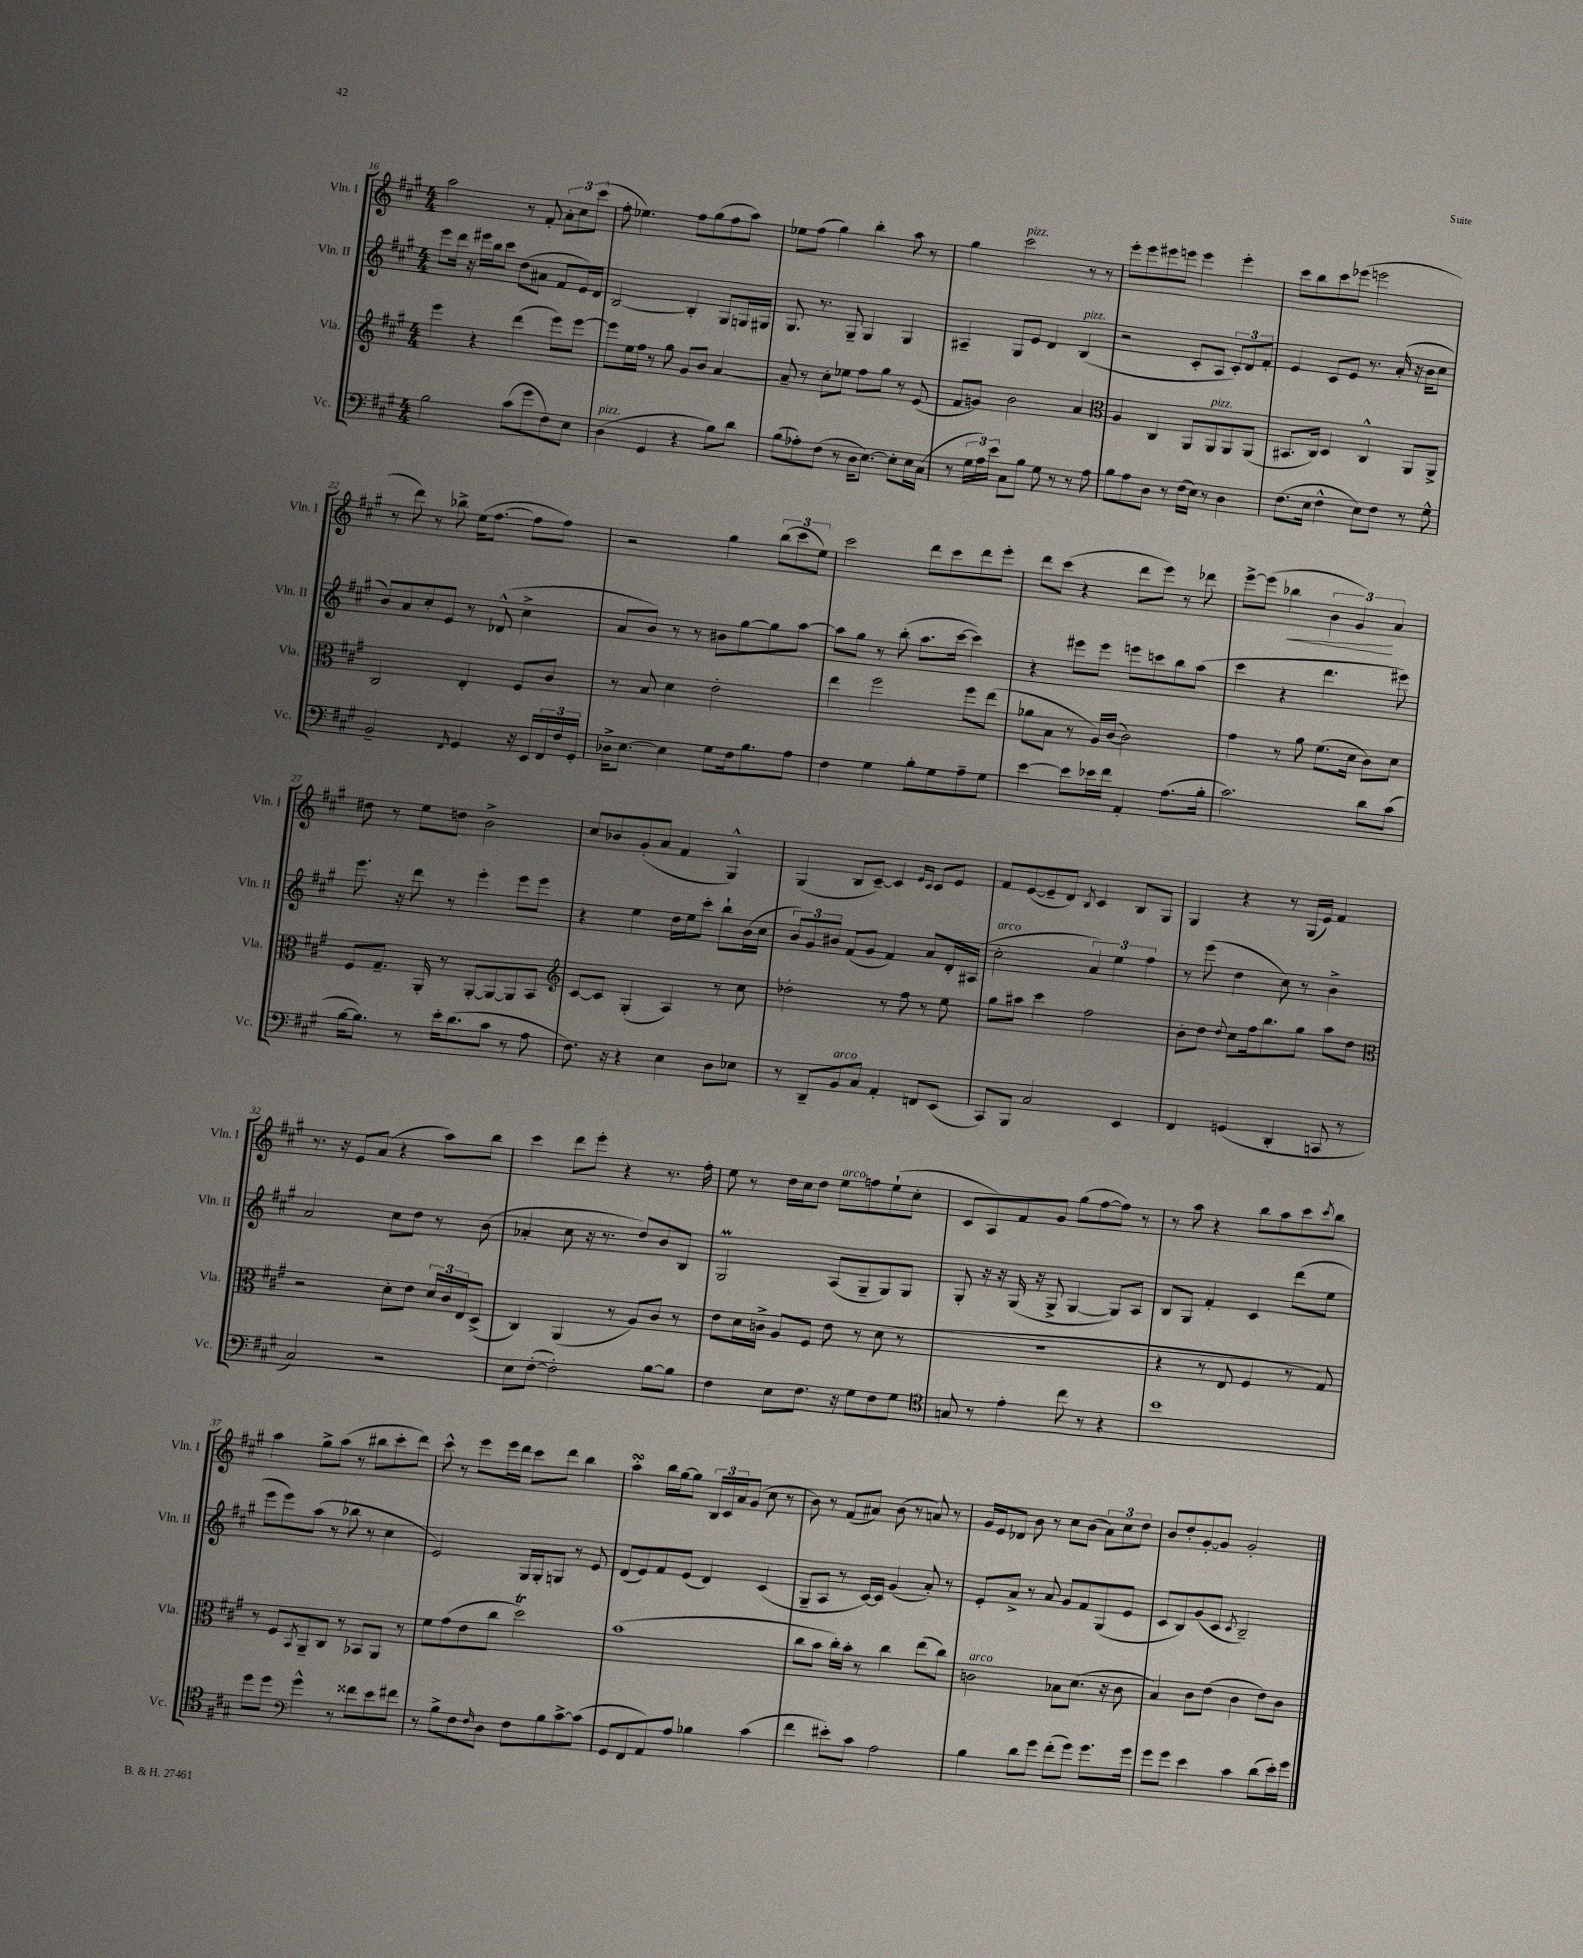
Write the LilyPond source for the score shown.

<<
\new StaffGroup <<
\new Staff = "s0" \with { instrumentName = "Vln. I" shortInstrumentName = "Vln. I" } {
    \clef treble \key a \major \numericTimeSignature \time 4/4
    a''2 r8 fis'8-. \tuplet 3/2 { a'8-. cis''8 cis'''8( } |
    fis''8-. ees''4.) fis''8 gis''8( fis''8 a''8) |
    ees''8 fis''8( gis''4) b''4-. a''8 r8 |
    gis''4 cis'''2^\markup { \italic "pizz." } r8 r8 |
    e'''8-. e'''8 eis'''8 e'''8 e'''4 e'''4-. |
    cis'''8 b''8 cis'''8 ees'''8( e'''2 |
    r8 d'''8) r8 bes''8-> e''16( fis''8.~ fis''8 fis''8) |
    r2 gis''4 \tuplet 3/2 { b''8( cis'''8 e''8) } |
    cis'''2 d'''8 cis'''8 d'''8 e'''8-. |
    d'''8 cis'''8( r4 d'''8 e'''8) r8 des'''8 |
    e'''8~-> e'''8( bes''4\< \tuplet 3/2 { b'4 gis'4\!) a'4 } |
    dis''8 r8 e''8 d''8 b'2-> |
    cis''8 bes'8 gis'8-.( a'8 fis'4 gis4-^) |
    gis4( b8 cis'8~--) cis'4 \grace { e'16 cis'16 } cis'8 e'8 |
    fis'8 e'8~( e'8-- d'8) \acciaccatura { b8 } cis'4 b8 gis8 |
    gis4 r4 r8 gis16( e'16) fis'4 |
    r8. r16 e'8 a'8( r4 a''8) b''8 |
    cis'''4 d'''8 e'''8-. r4 r8. fis''16-. |
    e''8 r8 d''16 cis''16 d''8 e''8^\markup { \italic "arco" } f''8 e''8-!( cis''8-. |
    cis'8 a8) fis'8 gis'8 gis''8( fis''8~ fis''8) r8 |
    r8 a''8 r4 b''8 a''8 cis'''8 \acciaccatura { cis'''8 } b''8 |
    a''4 gis''8-> a''8( r8 bis''8 cis'''8-. d'''8) |
    cis'''8-^ r8 e'''8 e'''16 d'''16 cis'''8 d'''8 b''4 |
    a''4-.\turn b''16 gis''16~ gis''8 \tuplet 3/2 { b16 cis'16 a'16 } gis'8( cis''8 r8 |
    b'8) r8 fis'8( ais'8) b'8( r8 a'8) r8 |
    gis'16 e'16 des'8 b'8 r8 cis''8 b'8( \tuplet 3/2 { a'8) cis''8 d''8 } |
    b'8 d''8-. gis'8~-. gis'8 gis'2-. \bar "|." |
}
\new Staff = "s1" \with { instrumentName = "Vln. II" shortInstrumentName = "Vln. II" } {
    \clef treble \key a \major \numericTimeSignature \time 4/4
    e'''8 d'''16 r16 eis'''16 b''16 cis'''8 d''8( ais'8 fis'8 e'16) d'16 |
    b2~ b4-. gis8 g16 gis16 |
    gis8. r8. gis8-- gis4 gis4 |
    ais4-- gis8 e'8 d'4 b4^\markup { \italic "pizz." }( |
    r2 cis'8-. a8 \tuplet 3/2 { cis'8-.) d'8 fis'8-. } |
    e'4 cis'8 e'8 r8. a'16-.( r16 b'16 cis''8 |
    b'8) a'8 cis''8-. e'8 r8 des'8-^( cis''4-> |
    a'8 b'8) r8 r8 bis'8 gis''8~ gis''8 a''8~ |
    a''8 gis''8 r8 b''8-.( a''8. cis'''16~ cis'''4) |
    r4 eis'''8 eis'''8 e'''8 c'''8 b''8 a''8( |
    cis'''4 r4 d'''4. eis'''8) |
    e'''8. r16 d'''8 r8 e'''4-. e'''8 e'''8 |
    r4 e''4 d''16 e''16 cis'''8-. b''8-! b'16( cis''16 |
    \tuplet 3/2 { b'8) gis'8 bis'8 } fis'8( gis'8 fis'4) a'8 d'16-. ais16( |
    cis''2-.^\markup { \italic "arco" } \tuplet 3/2 { a'4) e''4 fis''4 } |
    r8 e'''8( d''4 cis''8) r8 b'4-> |
    a'2 cis''8 d''8 r8 b'8( |
    aes'4-. cis''8 r16 r8. d''8) b'8 b8 |
    gis2\prall a8( gis8-- gis8) gis8 |
    gis8-. r16 r16 gis16( r16 gis8-> gis4~ gis8) a8 |
    b8 gis8 fis'4-. cis'4 d'''8( e''8 |
    e'''8 e'''8) a''8( r8 bes''8 r8 cis''4 |
    e'2) gis16 gis16-. g8 r8 e'8 |
    d'8( e'8) fis'8 e'8( d'4) cis'4( |
    gis8-- a8 r8 cis'16~) cis'16 gis'4( a'8-.) r8 |
    e'8-. a'8-> r8 a'8 gis'8 fis'8 gis8( e'8 |
    cis'8 b8) gis'8( cis'8 \acciaccatura { cis'8 } b2--) \bar "|." |
}
\new Staff = "s2" \with { instrumentName = "Vla." shortInstrumentName = "Vla." } {
    \clef treble \key a \major \numericTimeSignature \time 4/4
    e'''4 r4 d'''4( e'''8) e'''8~ |
    e'''8 e''16 fis''16 r8 gis''8 gis'8 b'8 a'4~ |
    a'8-- r8 cis''8-. ees''8 fis''8 gis''8 r8 e'8( |
    fis'8 g'8) b'2 a'4 |
    \clef alto a4 cis4 a,8 a,8^\markup { \italic "pizz." } a,8 a,8( |
    bis,8. cis16) d4 cis4-^ a,8 a,8-> |
    cis2 e4-. fis8 cis'8 |
    r8 b8 d'4 e'2-. |
    e''4 fis''2 fis''8 e''8( |
    aes'8 b8 r8 a16) cis'16~( cis'2) |
    gis'4 r8 a'8 fis'8.( d'16 cis'8) d'8 |
    fis8 gis8.-- a,16-. r8 a,8~-. a,8~ a,8 b,8 |
    \clef treble cis'8~ cis'8 gis4-.( a4) r8 cis''8 |
    des''2-. r8 fis''8 r8 e''8 |
    gis''8 ais''8 cis'''4 fis''2 |
    b'8-. d''8 \appoggiatura { d''8 } cis''8 fis''16 b''8. gis''8 a''8 d''8 |
    \clef alto r2 d'8-. e'8 \tuplet 3/2 { d'16 cis'16 e16 } d8->( |
    cis4) a,4( r8 a8) cis'8 r8 |
    e'8 d'16 c'16-> a8 fis8 e'8 r8 d'8( r8 |
    R1 |
    r4 r8 e8 fis4 r8 gis8) |
    r8 fis8 \acciaccatura { b,8 } a,8-- cis8 r8 bes,8 a,8 r8 |
    fis'8 gis'8( e'8 cis''8 d''2\trill) |
    b'1( |
    cis''8 b'8 cis''16-.) b'16-. r8 cis''4 e''8( cis''8) |
    c'2^\markup { \italic "arco" } bes8 d'8.( r16 c'8 |
    b4) cis'8 e'8( cis'4 e'8) cis'8 \bar "|." |
}
\new Staff = "s3" \with { instrumentName = "Vc." shortInstrumentName = "Vc." } {
    \clef bass \key a \major \numericTimeSignature \time 4/4
    b2 cis'8( gis'8 fis8) e8 |
    d4^\markup { \italic "pizz." }( gis,4 r4 b8) d'8 |
    b8( aes8-.) fis8( r8 d16 e8.~) e8-. e16 cis16( |
    r8 \tuplet 3/2 { gis16 a16) e'16 } cis8 b8 gis8 r8 r8 a8 |
    b8 a8 d8 r8 fis16( e16) r8 d4 |
    fis8.( e16 fis4-^ e8) fis8 r8 gis8-^ |
    b,2-- \grace { fis,16 } gis,4 r16 e,16 \tuplet 3/2 { fis,16 fis16 gis,16-. } |
    des16-> e8.~ e4 gis8 fis16 b8. a8 |
    fis4 gis4 b8-. gis8 a8-- gis8 |
    e'4~ e'8 ees'16 fis'16 a,4-. a8.( b16-. |
    cis'2.) d'8 cis'8( |
    b16~ b8.) r8 e'16-. d'8.( cis'8 r8 a8 |
    fis8.) r16 r4 e4 d8 ees8 |
    r8 d,8-- b,8^\markup { \italic "arco" } cis8 a,4-. f,8 e,8( |
    cis,8) b,,8 cis2 e,4 |
    fis,4 g,4( d,4-. c,8 r8 |
    cis2) r2 |
    e8 fis8~-.( fis2-.) b8~ b8 |
    fis4 e8 fis8. r16 gis8 fis8 gis8 |
    \clef tenor g8 r8 e'4-. cis''8 r8 r4 |
    b'1 |
    d''8 d''8 \clef bass gis'4-^ r8 fisis'8 e'8 fis'8 |
    r8 b8-> fis8 \grace { fis16 } d8 fis8 b8 cis'8~-> cis'8( |
    gis,8 fis,8 a,8) a8 bes4 cis'4( |
    fis'4 eis'8-.) cis'8 a2 |
    b4 d'8 gis'8 fis'8-.( gis'8) gis'8. gis'16 |
    gis'8 gis'8 e'4 cis'4 d'8( e'16-.) gis'16 \bar "|." |
}
>>
>>
\layout { \context { \Score currentBarNumber = #16 } }
